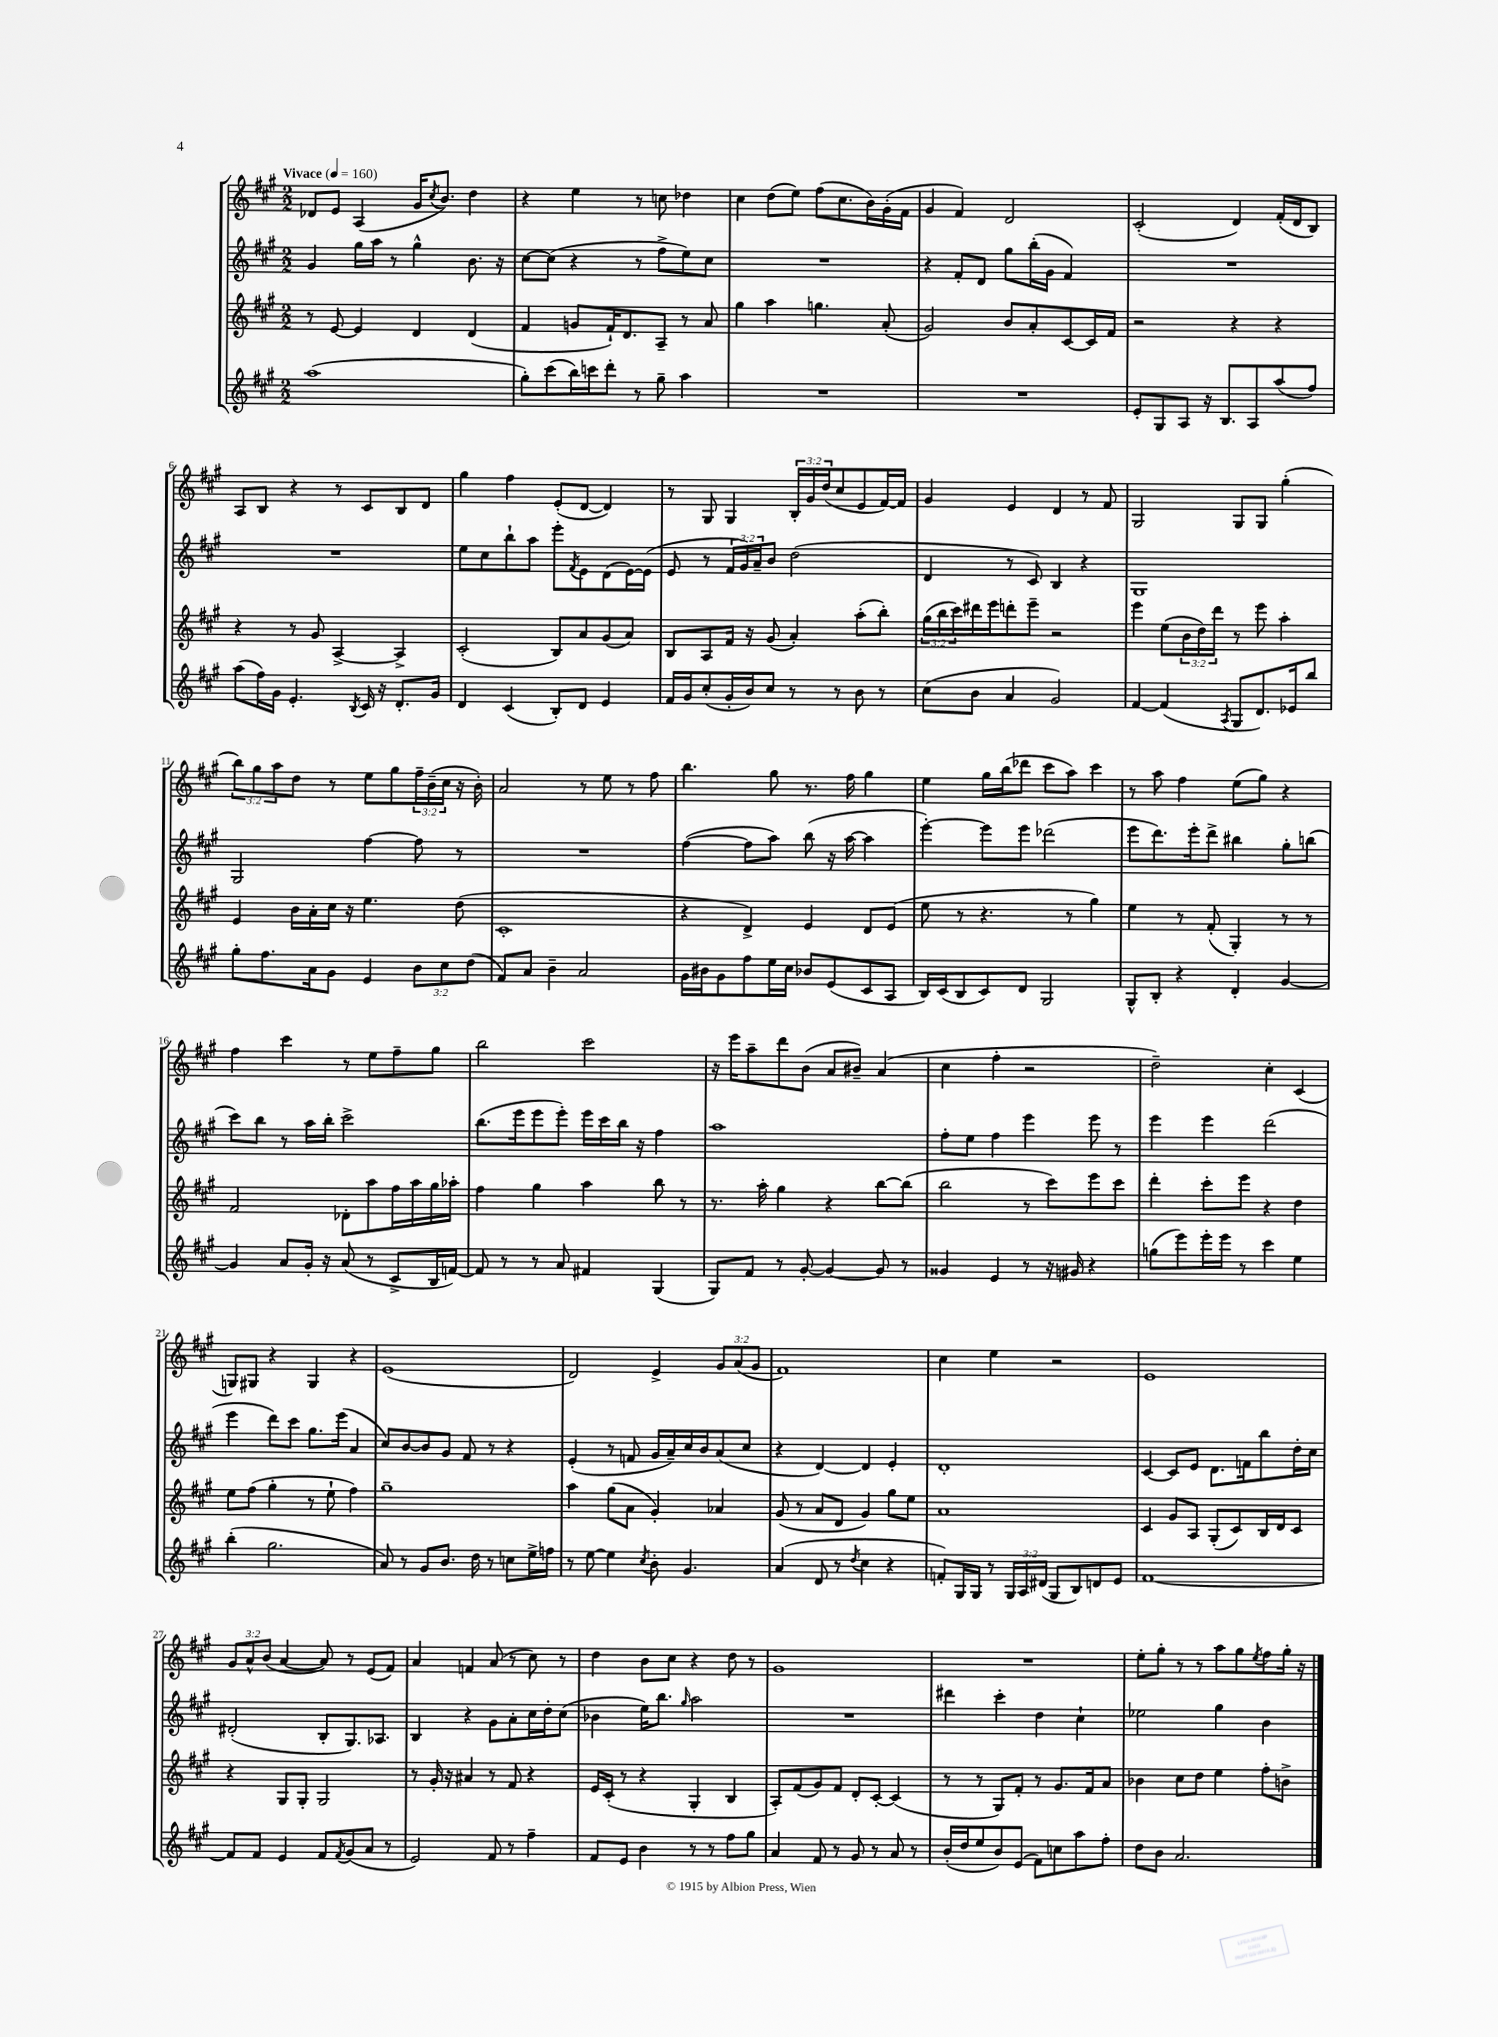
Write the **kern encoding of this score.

**kern	**kern	**kern	**kern
*staff4	*staff3	*staff2	*staff1
*clefG2	*clefG2	*clefG2	*clefG2
*k[f#c#g#]	*k[f#c#g#]	*k[f#c#g#]	*k[f#c#g#]
*M2/2	*M2/2	*M2/2	*M2/2
*MM160	*MM160	*MM160	*MM160
(1aa	8r	4g#/	8d-/L
.	[8e/	.	8e/J
.	4e/]	16gg#\LL	(4A/
.	.	16aa\JJ	.
.	.	8r	.
.	4d/	4gg#^^\	16g#/LK
.	.	.	8qcc#/
.	.	.	8.b/J)
.	(4d/	8.b\	4dd\
.	.	16r	.
=	=	=	=
8gg#'\L)	4f#/	[8cc#\L	4r
(8ccc#\	.	(8cc#\]J	.
16bb\L)	8g/L	4r	4ee\
16ccc\J	.	.	.
8ddd'\J	16f#`/K)	.	.
.	8.d/	.	.
8r	.	8r	8r
8gg#~\	8A~/J	8ff#^\L	8cc\
4aa\	8r	8ee\)	4dd-\
.	8a/	8cc#\J	.
=	=	=	=
1r	4gg#\	1r	4cc#\
.	4aa\	.	(8dd\L
.	.	.	8ee\J)
.	4.gg\	.	(8ff#\L
.	.	.	8.cc#\
.	.	.	16b\L)
.	(8a'/	.	(16g#'\
.	.	.	16f#\JJ
=	=	=	=
1r	2g#/)	4r	4g#/
.	.	8f#'/L	4f#/)
.	.	8d/J	.
.	8b/L	8gg#\L	2d/
.	8a'/	(16bb'\L	.
.	.	16g#\JJ	.
.	[8c#/	4f#/)	.
.	16c#/]L	.	.
.	16f#/JJ	.	.
=	=	=	=
8e'/L	2r	1r	(2c#'/
8G#/	.	.	.
8A/J	.	.	.
16r	.	.	.
8.B/L	.	.	.
.	4r	.	4d/)
8A/	.	.	.
(8aa/	4r	.	(16f#'/LL
.	.	.	16d/J
8ff#/J)	.	.	8B/J)
=	=	=	=
(8aa\L	4r	1r	8A/L
16ff#\L)	.	.	8B/J
16g#\JJ	.	.	.
4.e'/	8r	.	4r
.	8g#/	.	.
.	[4A^/	.	8r
8qB/	.	.	.
16c#/	.	.	8c#/L
16r	.	.	.
8.d'/L	4A^/]	.	8B/
.	.	.	8d/J
16g#/Jk	.	.	.
=	=	=	=
4d/	(2c#'/	8ee\L	4gg#\
.	.	8cc#\	.
(4c#/	.	8bb`\	4ff#\
.	.	8aa\J	.
8B'/L)	8B/L)	8eee'\L	(8e'/L
.	.	8qf#/	.
8d/J	8a/	8e\	[8d/J
4e/	(8g#/	(8d\	4d/])
.	8a/J)	[16e\L)	.
.	.	(16e\]JJ	.
=	=	=	=
16f#/LL	8B/L	8e/	8r
16g#/J	.	.	.
(8cc#'/	8A/	8r	8G#/
16g#'/L	16f#/Jk	24f#/LL	4G#/
.	.	24g#/)	.
16b/J)	16r	.	.
.	.	24a~/J	.
8cc#/J	(8g#/	8b/J	.
8r	4a'/)	(2dd\	24B'/LL
.	.	.	24g#/
.	.	.	(24dd/J
8r	.	.	8cc#/
8b\	(8aa'\L	.	8e/
8r	8bb'\J)	.	[16f#/L)
.	.	.	16f#/]JJ
=	=	=	=
(8cc#\L	(24gg#\LL	4d/	4g#/
.	24bb\	.	.
.	24ccc#\)	.	.
8b\J	16ddd#\	.	.
.	16eee\J	.	.
4a/	8ddd'\	8r	4e/
.	8eee~\J	8c#/)	.
2g#/)	2r	4B/	4d/
.	.	4r	8r
.	.	.	8f#/
=	=	=	=
[4f#/	4eee\	1G#	2G#/
(4f#/]	(8ee\L	.	.
.	24b\L	.	.
.	24dd\)	.	.
.	24ddd\JJ	.	.
8qA/	.	.	.
8G#/L	8r	.	8G#/L
8.d/)	8eee\	.	8G#/J
.	4aa'\	.	(4gg#'\
16e-/k	.	.	.
8bb/J	.	.	.
=	=	=	=
8gg#'\L	4e/	2G#/	12bb\L)
.	.	.	12gg#\
8.ff#\	.	.	.
.	.	.	12aa\
.	16b\LL	.	8dd\J
16a\k	16a'\	.	.
8g#\J	16cc#\JJ	.	8r
.	16r	.	.
4e/	4.ee\	[4ff#\	8ee\L
.	.	.	8gg#\
12b\L	.	8ff#\]	24ff#~\L
.	.	.	(24b~\
12cc#\	.	.	24cc#\JJ
.	(8dd\	8r	16r
(12dd\J	.	.	.
.	.	.	16b'\)
=	=	=	=
8f#/L)	1c#'	1r	2a/
8a/J	.	.	.
4b~\	.	.	.
2a/	.	.	8r
.	.	.	8ee\
.	.	.	8r
.	.	.	8ff#\
=	=	=	=
16g#\LL	4r	([4ff#\	4.bb\
16b#\J	.	.	.
8g#\	.	.	.
8ff#\	4d^/)	8ff#\]L	.
16ee\L	.	8aa\J)	8gg#\
16cc#\JJ	.	.	.
8b-/L	4e/	(8bb\	8.r
(8e/	.	16r	.
.	.	[16aa\	16ff#\
8c#/	8d/L	4aa\]	4gg#\
8A/J	(8e/J	.	.
=	=	=	=
16B/LL)	8ee\	[4eee'\)	4ee\
(16c#/J	.	.	.
8B/	8r	.	.
8c#/)	4.r	8eee\]L	16gg#\LL
.	.	.	(16bb\J
8d/J	.	8eee\J	8ddd-\J
2G#/	.	(2ddd-\	8ccc#\L
.	8r	.	8aa\J)
.	4gg#\)	.	4ccc#\
=	=	=	=
8G#^^/L	4ee\	8eee\L	8r
8B'/J	.	8.ddd\)	8aa\
4r	8r	.	4ff#\
.	.	16eee'\k	.
.	(8f#'/	8ddd^\J	.
4d'/	4G#'/)	4bb#\	(8ee\L
.	.	.	8gg#\J)
[4g#/	8r	8gg#'\L	4r
.	8r	(8bb\J	.
=	=	=	=
4g#/]	2f#/	8ccc#\L)	4ff#\
.	.	8bb\J	.
8a/L	.	8r	4ccc#\
16g#'/Jk	.	16aa\LL	.
16r	.	16bb'\JJ	.
(8a/	8d-'\L	2ccc#^\	8r
8r	8aa\	.	8ee\L
8c#^/L	16ff#\L	.	8ff#~\
.	16aa\	.	.
16B/L	16gg#\	.	8gg#\J
[16f/JJ)	16aa-'\JJ	.	.
=	=	=	=
8f/]	4ff#\	(8.bb\L	2bb\
8r	.	.	.
.	.	16eee\k	.
8r	4gg#\	8eee\	.
8a/	.	8eee'\J)	.
4f#/	4aa\	16eee\LL	2ccc#\
.	.	16ccc#\	.
.	.	16bb\JJ	.
.	.	16r	.
(4G#/	8bb\	4ff#\	.
.	8r	.	.
=	=	=	=
8G#/L)	8.r	1aa	16r
.	.	.	16eee\LK
8f#/J	.	.	8aa~\
.	16aa'\	.	.
8r	4gg#\	.	8ddd\
[8g#'/	.	.	(8b\J
4g#/_	4r	.	8a/L
.	.	.	8b#~/J)
8g#/]	[8bb\L	.	(4a/
8r	(8bb\]J	.	.
=	=	=	=
4g##/	2bb\	8ff#'\L	4cc#\
.	.	8ee\J	.
4e/	.	4ff#\	4ff#'\
8r	8r	4eee\	2r
16r	8ccc#\L)	.	.
16g#/	.	.	.
4r	8eee\	8eee\	.
.	8ccc#\J	8r	.
=	=	=	=
(8gg\L	4ddd'\	4eee\	2dd~\)
8eee\)	.	.	.
16eee'\L	8ccc#'\L	4eee\	.
16eee\JJ	.	.	.
8r	8eee\J	.	.
4ccc#\	4r	(2ddd\	4cc#'\
4ee\	4dd\	.	(4c#/
=	=	=	=
(4bb'\	8ee\L	4eee\	8G/L)
.	(8ff#\J	.	8G#/J
2.gg#\	4gg#'\	8ddd\L)	4r
.	.	8ccc#\J	.
.	8r	8.gg#\L	4G#/
.	8ee`\	.	.
.	.	(16eee\Jk	.
.	4ff#\)	4a/	4r
=	=	=	=
8a/)	1gg#~	8cc#/L)	(1e
8r	.	[8b/	.
8g#/L	.	8b/]	.
8.b/J	.	8g#/J	.
.	.	8f#/	.
16dd\	.	.	.
8r	.	8r	.
8cc\L	.	4r	.
16ee^\L	.	.	.
16ff\JJ	.	.	.
=	=	=	=
8r	4aa\	(4e'/	2d/)
[8ee\	.	.	.
4ee\]	(8gg#\L	8r	.
.	8a\J	8f/	.
8qcc#/	.	.	.
8b'\	4g#'/)	16g#/LL	4e^/
.	.	16a~/)	.
4.g#/	.	16cc#/	.
.	.	16b/J	.
.	4a-/	(8a/	12g#/L
.	.	.	(12a/
.	.	8cc#/J	.
.	.	.	12g#/J
=	=	=	=
(4a/	(8g#/	4r	1f#)
.	8r	.	.
8d/	8a/L	[4d/)	.
8r	8d/J	.	.
8qdd/	.	.	.
4cc#\	4g#/)	4d/]	.
4r	8gg#\L	4e'/	.
.	8ee\J	.	.
=	=	=	=
8f'/L)	1a	1d'	4cc#\
16G#/L	.	.	.
16G#/JJ	.	.	.
8r	.	.	4ee\
24G#/LL	.	.	.
24A/	.	.	.
(24d#/JJ	.	.	.
8G#/L	.	.	2r
8B/)	.	.	.
8d/	.	.	.
8e/J	.	.	.
=	=	=	=
[1f#	4c#/	[4c#/	1e
.	8g#/L	8c#/]L	.
.	8A/J	8e/J	.
.	(8G#'/L	8.d\L	.
.	8c#/)	.	.
.	.	16f\k	.
.	16B/L	8bb\	.
.	16d/J	.	.
.	8c#/J	16dd'\L	.
.	.	16cc#\JJ	.
=	=	=	=
8f#/]L	4r	(2d#'/	12g#/L
.	.	.	12a^^/
8f#/J	.	.	.
.	.	.	(12b/J
4e/	8G#/L	.	[4a/
.	8G#'/J	.	.
8f#/L	2G#/	8B'/L	8a/])
8qf#/	.	.	.
(8g#/	.	8.G#/)	8r
8a/J	.	.	(8e/L
.	.	8.A-/J	.
8r	.	.	8f#/J)
=	=	=	=
2e/)	8r	4B/	4a/
.	16g#'/	.	.
.	16r	.	.
.	4a#/	4r	4f/
8f#/	8r	8g#\L	(8a/
8r	8f#/	8a'\	8r
4ff#~\	4r	16cc#\L	8cc#\)
.	.	16dd'\J	.
.	.	(8cc#\J	8r
=	=	=	=
8f#/L	16e/LL	4b-\	4dd\
.	(16c#'/JJ	.	.
8e/J	8r	.	.
4b\	4r	16ee\LK)	8b\L
.	.	8.bb\J	.
.	.	.	8cc#\J
.	.	16qqgg#/	.
8r	4G#'/	2aa\	4r
8r	.	.	.
8ff#\L	4B/	.	8dd\
8gg#\J	.	.	8r
=	=	=	=
4a/	8A'/L)	1r	1g#
.	(8f#/	.	.
8f#/	8g#/)	.	.
8r	8f#/J	.	.
8g#/	8d'/L	.	.
8r	[8c#'/J	.	.
8a/	(4c#/]	.	.
8r	.	.	.
=	=	=	=
(16b'/LL	8r	4ddd#\	1r
16dd/J	.	.	.
8ee/	8r	.	.
8b/)	8G#/L)	4ccc#'\	.
(8e/J	8f#'/J	.	.
8f#\L)	8r	4dd\	.
8cc\	8.g#/L	.	.
8aa\	.	4cc#`\	.
.	16f#/k	.	.
8ff#'\J	8a/J	.	.
=	=	=	=
8dd\L	4b-\	2ee-\	8ee'\L
8b\J	.	.	8gg#'\J
2.a/	8cc#\L	.	8r
.	8dd\J	.	8r
.	4ee\	4gg#\	8aa\L
.	.	.	8gg#\
.	.	.	8qee/
.	8ff#'\L	4b\	8ff#\
.	8b^\J	.	16gg#'\Jk
.	.	.	16r
==	==	==	==
*-	*-	*-	*-
